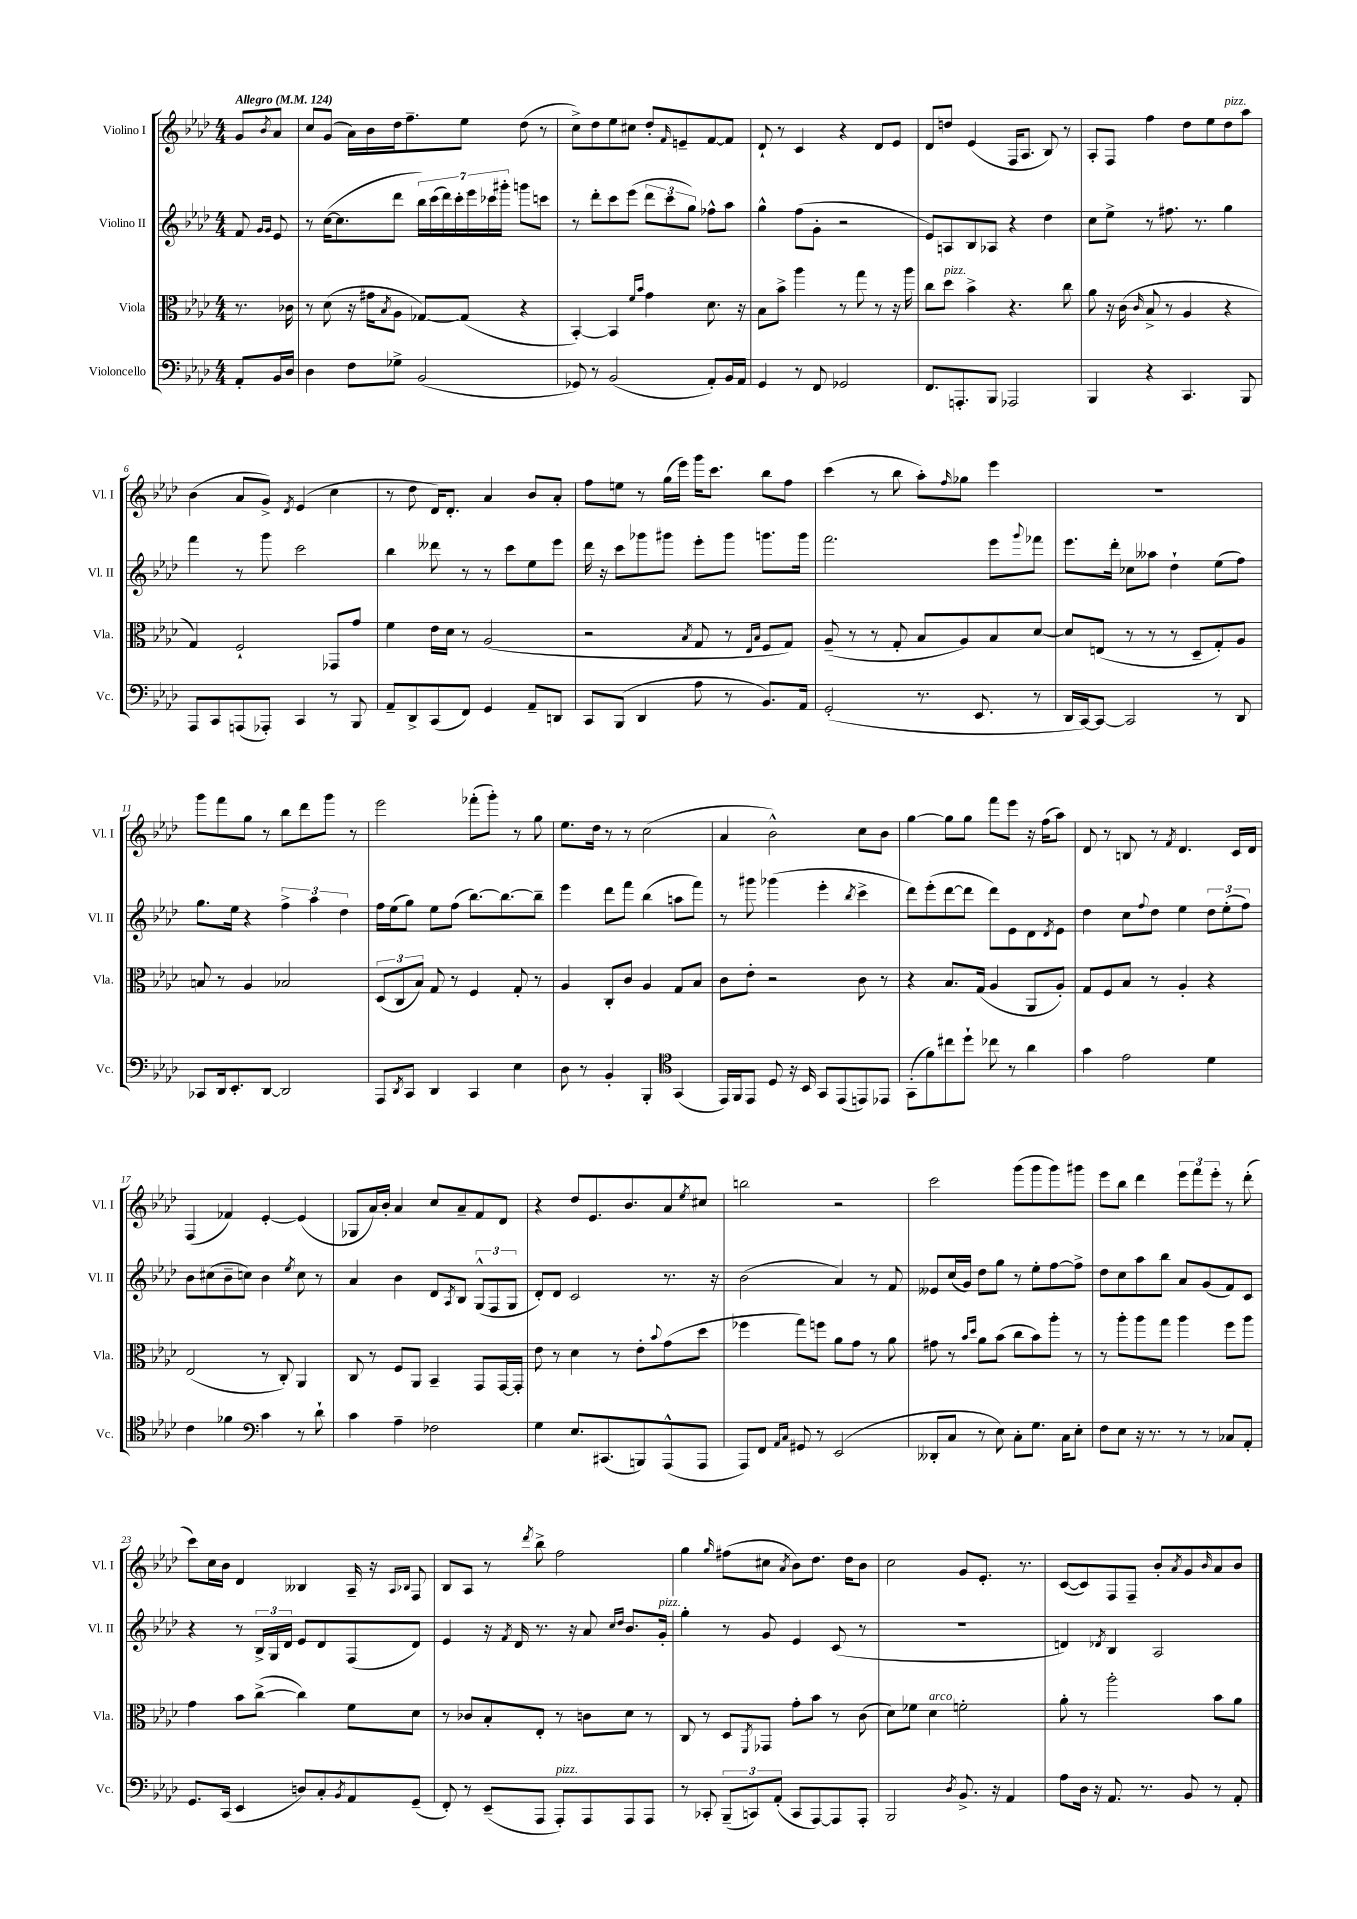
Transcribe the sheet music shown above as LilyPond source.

<<
\new StaffGroup <<
\new Staff = "s0" \with { instrumentName = "Violino I" shortInstrumentName = "Vl. I" } {
    \clef treble \key aes \major \numericTimeSignature \time 4/4 \partial 4 \tempo "Allegro" 4 = 124
    g'8 \acciaccatura { bes'8 } aes'8 |
    c''8 g'8( aes'16) bes'16 des''16 f''8.-- ees''8 des''8( r8 |
    c''8->) des''8 ees''8 cis''8 des''8-. \grace { f'16 } e'8-- f'8~ f'8 |
    des'8-! r8 c'4 r4 des'8 ees'8 |
    des'8 d''8 ees'4( f16 aes8. bes8) r8 |
    aes8-. f8 f''4 des''8 ees''8 des''8^\markup { \italic "pizz." } aes''8 |
    bes'4( aes'8 g'8->) \acciaccatura { des'8 } ees'4( c''4 |
    r8 des''8 des'16) des'8.-. aes'4 bes'8 aes'8-. |
    f''8 e''8 r8 g''16( ees'''16) g'''16 c'''8. bes''8 f''8 |
    c'''4( r8 bes''8 aes''8-.) \grace { f''16 } ges''8 ees'''4 |
    R1 |
    g'''8 f'''8 g''8 r8 bes''8 des'''8 g'''8 r8 |
    ees'''2 fes'''8-.( g'''8-.) r8 g''8 |
    ees''8. des''16 r8 r8 c''2( |
    aes'4 bes'2-^) c''8 bes'8 |
    g''4~ g''8 g''8 f'''8 ees'''8 r16 f''16( aes''8) |
    des'8 r8 b8 r8 \acciaccatura { f'8 } des'4. c'16 des'16 |
    f4( fes'4) ees'4~-. ees'4( |
    ges8 aes'16) bes'16-. aes'4 c''8 aes'8-- f'8 des'8 |
    r4 des''8 ees'8. bes'8. aes'8 \acciaccatura { ees''8 } cis''8 |
    b''2 r2 |
    c'''2 g'''8( g'''8 g'''8) gis'''8 |
    ees'''8 bes''8 des'''4 \tuplet 3/2 { ees'''8 f'''8 ees'''8-. } r8 des'''8-.( |
    c'''8) c''16 bes'16 des'4 beses4 aes16-- r16 \grace { aes16 bes16 } f8 |
    bes8 aes8 r8 \acciaccatura { des'''8 } bes''8-> f''2 |
    g''4 \grace { g''16 } fis''8( cis''8 \acciaccatura { aes'8 } bes'8) des''8. des''16 bes'8 |
    c''2 g'8 ees'8.-. r8. |
    c'8~( c'8) f8 f8-- bes'8-. \acciaccatura { aes'8 } g'8 \grace { bes'16 } aes'8 bes'8 \bar "|." |
}
\new Staff = "s1" \with { instrumentName = "Violino II" shortInstrumentName = "Vl. II" } {
    \clef treble \key aes \major \numericTimeSignature \time 4/4 \partial 4
    f'8 \grace { g'16 g'16 } ees'8 |
    r8 c''16~( c''8. des'''8 \tuplet 7/4 { bes''16) c'''16( des'''16) c'''16-. ees'''16 ces'''16 gis'''16-. } g'''8 c'''8 |
    r8 des'''8-. c'''8 ees'''8( \tuplet 3/2 { des'''8 c'''8 g''8) } fes''8-^ aes''8 |
    g''4-^ f''8( g'8-. r2 |
    ees'8) a8 bes8 aes8 r4 des''4 |
    c''8 ees''8-> r8 fis''8. r8. g''4 |
    f'''4 r8 g'''8 c'''2 |
    bes''4 deses'''8 r8 r8 c'''8 ees''8 ees'''8 |
    des'''16 r16 c'''8 ges'''8 gis'''8 ees'''8-. gis'''8 g'''8. g'''16 |
    f'''2. ees'''8 \appoggiatura { g'''8 } fes'''8 |
    ees'''8. des'''16-. ces''8 aeses''8 des''4-! ees''8( f''8) |
    g''8. ees''16 r4 \tuplet 3/2 { f''4-> aes''4 des''4 } |
    f''16 ees''16( g''8) ees''8 f''8( bes''8.~) bes''8.~ bes''8-- |
    ees'''4 des'''8 f'''8 bes''4( a''8 f'''8) |
    r8 gis'''8 ges'''4( ees'''4-. \acciaccatura { bes''8 } c'''4-> |
    des'''8) ees'''8-.( des'''8~ des'''8 des'''8) ees'8 des'8 \acciaccatura { des'8 } ees'8 |
    des''4 c''8 \appoggiatura { f''8 } des''8 ees''4 \tuplet 3/2 { des''8 ees''8-.( f''8) } |
    bes'8 cis''8( bes'8-- c''8) bes'4 \acciaccatura { ees''8 } c''8 r8 |
    aes'4 bes'4 des'8 \acciaccatura { aes8 } bes8 \tuplet 3/2 { g8-^( f8 g8 } |
    des'8-.) des'8 c'2 r8. r16 |
    bes'2( aes'4) r8 f'8 |
    eeses'8 c''16( g'16) des''8 g''8 r8 ees''8-. f''8~ f''8-> |
    des''8 c''8 aes''8 bes''8 aes'8 g'8( f'8) c'8 |
    r4 r8 \tuplet 3/2 { bes16-> g16 des'16 } ees'8 des'8 f8( des'8) |
    ees'4 r16 \acciaccatura { f'8 } des'16 r8. r16 aes'8 \grace { c''16 des''16 } bes'8. g'16-.^\markup { \italic "pizz." } |
    g''4-. r8 g'8 ees'4 c'8( r8 |
    R1 |
    d'4) \acciaccatura { des'8 } bes4 aes2 \bar "|." |
}
\new Staff = "s2" \with { instrumentName = "Viola" shortInstrumentName = "Vla." } {
    \clef alto \key aes \major \numericTimeSignature \time 4/4 \partial 4
    r8. ces'16 |
    r8 des'8( r16 gis'16 \acciaccatura { bes8 } aes8 ges8~) ges8( r4 |
    bes,4~-.) bes,4 \grace { f'16 bes'16 } g'4 des'8. r16 |
    bes8 bes'8-> aes''4 r8 g''8 r8 r16 aes''16 |
    c''8 des''8^\markup { \italic "pizz." } bes'4-> r4. c''8 |
    aes'8 r16 c'16( \grace { c'16 } bes8-> r8 aes4 r4 |
    g4) f2-! ges,8 g'8 |
    f'4 ees'16 des'16 r8 aes2( |
    r2 \acciaccatura { bes8 } g8 r8 \grace { ees16 bes16 } f8 g8) |
    aes8--( r8 r8 g8-. bes8 aes8) bes8 des'8~ |
    des'8 e8( r8 r8 r8 des8-- g8-.) aes8 |
    b8 r8 aes4 bes2 |
    \tuplet 3/2 { des8( c8 bes8) } g8 r8 f4 g8-. r8 |
    aes4 c8-. c'8 aes4 g8 bes8 |
    c'8 ees'8-. r2 c'8 r8 |
    r4 bes8. g16( aes4 aes,8 aes8-.) |
    g8 f8 bes8 r8 aes4-. r4 |
    ees2( r8 c8-.) aes,4 |
    c8 r8 f8 aes,8 bes,4-- g,8 g,16~ g,16-. |
    ees'8 r8 des'4 r8 ees'8-. \appoggiatura { bes'8 } g'8( des''8 |
    fes''4 g''8) f''8 aes'8 g'8 r8 aes'8 |
    gis'8 r8 \grace { bes'16 des''16 } aes'8 bes'8( c''8 bes'8) aes''8-. r8 |
    r8 aes''8-. aes''8 g''8 aes''4 f''8 aes''8 |
    g'4 bes'8 c''8~->( c''4) f'8 des'8 |
    r8 ces'8 bes8-. ees8-. r8 c'8 des'8 r8 |
    c8 r8 des8 \acciaccatura { f,8 } ges,8 g'8-. bes'8 r8 c'8( |
    des'8) fes'8 des'4^\markup { \italic "arco" } f'2-. |
    aes'8-. r8 aes''2-. bes'8 aes'8 \bar "|." |
}
\new Staff = "s3" \with { instrumentName = "Violoncello" shortInstrumentName = "Vc." } {
    \clef bass \key aes \major \numericTimeSignature \time 4/4 \partial 4
    aes,8-. bes,16 des16 |
    des4 f8 ges8-> bes,2( |
    ges,8) r8 bes,2( aes,8-.) bes,16 aes,16 |
    g,4 r8 f,8 ges,2 |
    f,8. a,,8.-. bes,,8 aes,,2 |
    bes,,4 r4 c,4. bes,,8 |
    aes,,8 c,8 a,,8( aes,,8-.) c,4 r8 bes,,8 |
    aes,8-- des,8-> c,8( f,8) g,4 aes,8-- d,8 |
    c,8 bes,,8( des,4 aes8 r8 bes,8.) aes,16 |
    g,2-.( r8. ees,8. r8 |
    des,16 c,16~) c,8~ c,2 r8 des,8 |
    ces,8 des,16 ees,8.-. des,8~ des,2 |
    aes,,8 \acciaccatura { des,8 } c,8 des,4 c,4 ees4 |
    des8 r8 bes,4-. bes,,4-. \clef tenor g,4( |
    ees,16) f,16 ees,8 des8 r16 bes,16 g,8 ees,8( e,8) ees,8 |
    g,8-.( f'8) cis''8 des''8-! ces''8 r8 aes'4 |
    g'4 ees'2 des'4 |
    c'4 fes'4 \clef bass c'4 r8 des'8-! |
    c'4 aes4-- fes2 |
    g4 ees8. cis,8.( b,,8) aes,,8-^( aes,,8 |
    aes,,8) f,8 \grace { aes,16 c16 } gis,8 r8 ees,2( |
    deses,8-. c8 r8 ees8) c8-. g8. c16 ees8-. |
    f8 ees8 r16 r8. r8 r8 ces8 aes,8-. |
    g,8. c,16( ees,4 d8) c8-. \acciaccatura { bes,8 } aes,8 g,8--( |
    f,8-.) r8 ees,8--( aes,,8 aes,,8-.^\markup { \italic "pizz." }) aes,,8 aes,,8 aes,,8 |
    r8 ces,8-. \tuplet 3/2 { bes,,8--( c,8) aes,8-.( } c,8 aes,,8~) aes,,8 aes,,8-. |
    bes,,2 \acciaccatura { des8 } bes,8.-> r16 aes,4 |
    aes8 des16 r16 aes,8. r8. bes,8 r8 aes,8-. \bar "|." |
}
>>
>>
